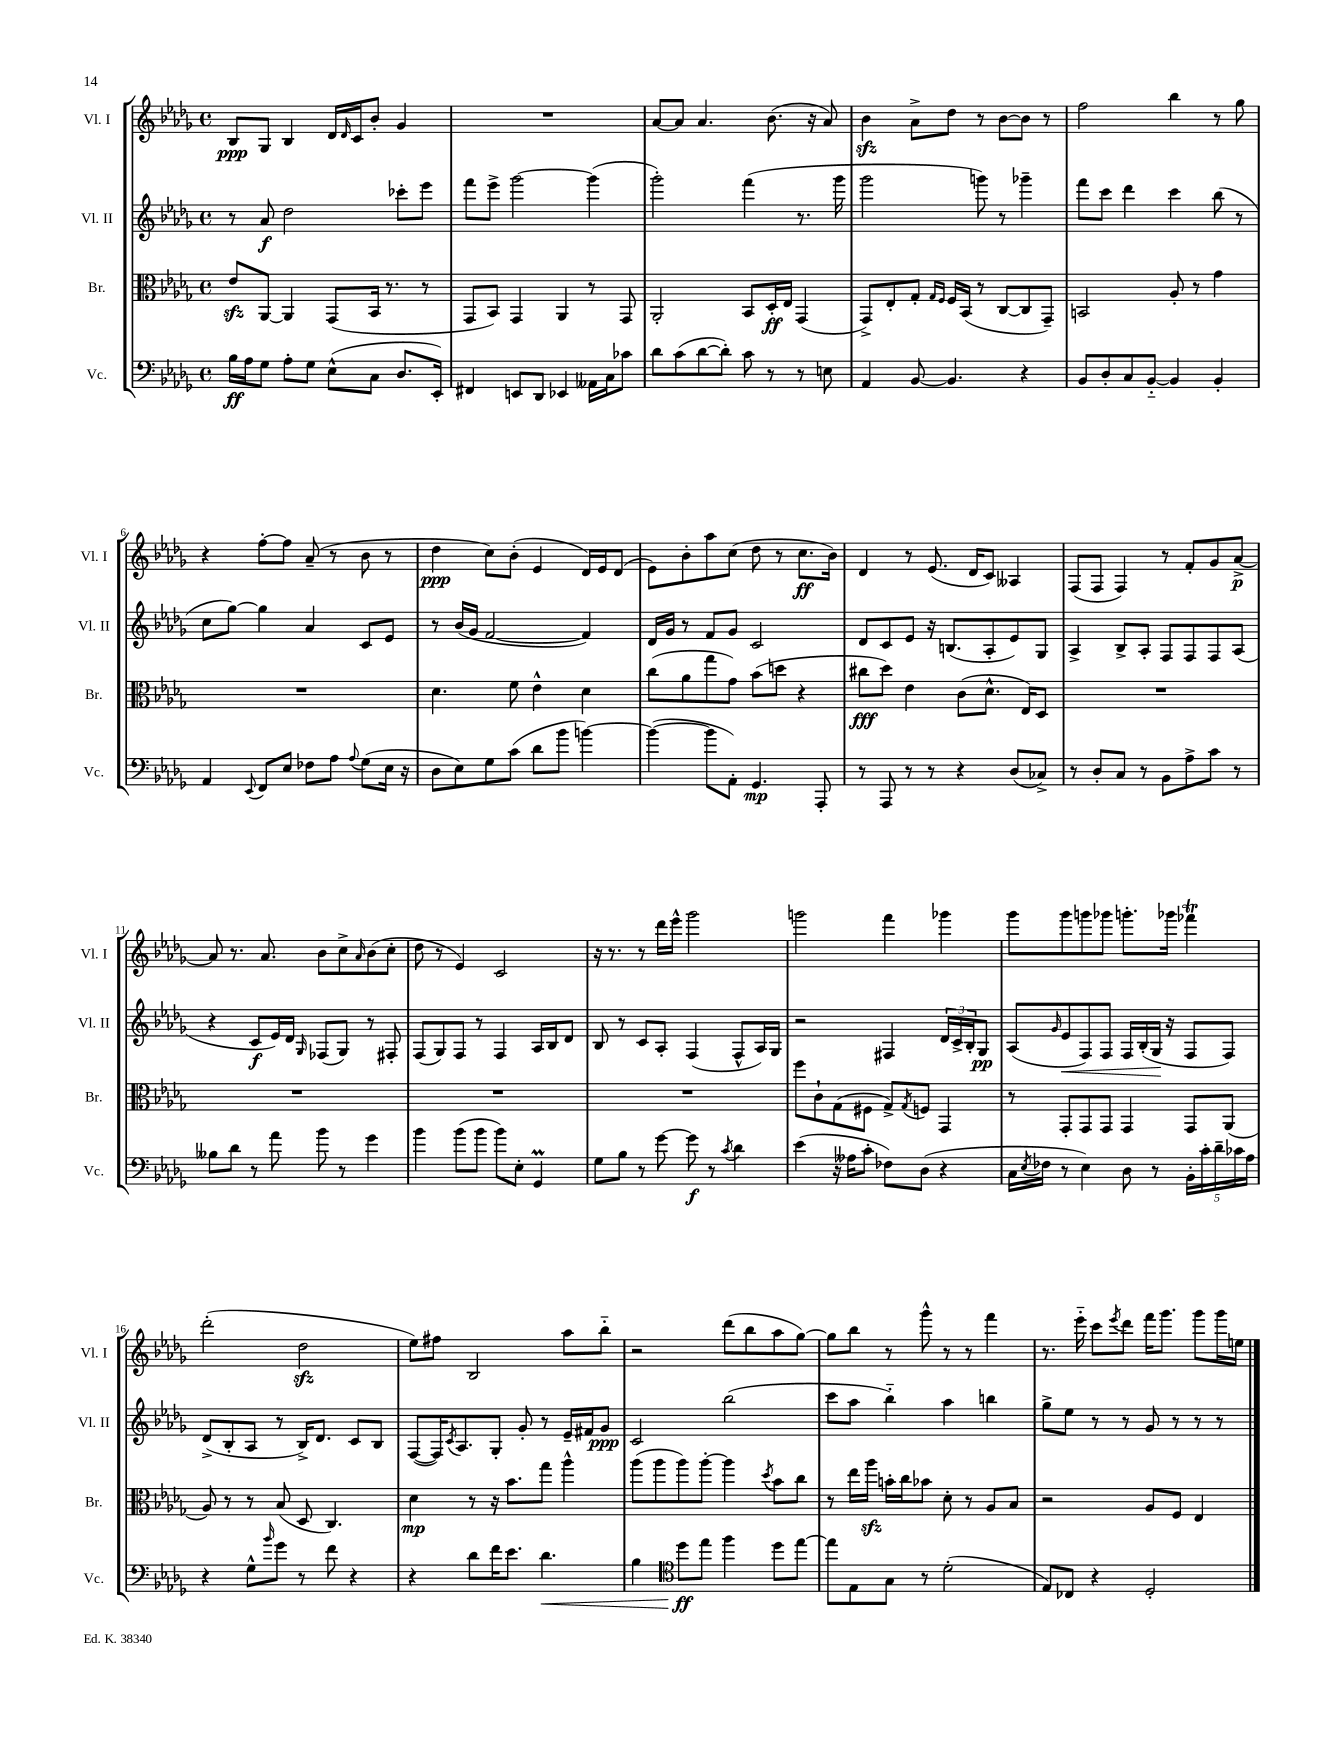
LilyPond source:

<<
\new StaffGroup <<
\new Staff = "s0" \with { instrumentName = "Vl. I" shortInstrumentName = "Vl. I" } {
    \clef treble \key des \major \defaultTimeSignature \time 4/4
    bes8\ppp ges8 bes4 des'16 \grace { des'16 } c'16 bes'8-. ges'4 |
    R1 |
    aes'8~ aes'8 aes'4. bes'8.( r16 aes'8) |
    bes'4\sfz aes'8-> des''8 r8 bes'8~ bes'8 r8 |
    f''2 bes''4 r8 ges''8 |
    r4 f''8~-. f''8 aes'8--( r8 bes'8 r8 |
    des''4\ppp c''8) bes'8-.( ees'4 des'16) ees'16 des'8( |
    ees'8) bes'8-. aes''8 c''8( des''8 r8 c''8.\ff bes'16) |
    des'4 r8 ees'8.( des'16 c'8) aeses4 |
    f8( f8 f4) r8 f'8-. ges'8 aes'8~->\p |
    aes'8 r8. aes'8. bes'8 c''8-> \grace { aes'16 } bes'8( c''8-. |
    des''8 r8 ees'4) c'2 |
    r16 r8. r8 des'''16 ees'''16-^ ges'''2 |
    g'''2 f'''4 ges'''4 |
    ges'''8 ges'''8 g'''8 ges'''8 g'''8.-. ges'''16 fes'''4\trill |
    des'''2-.( des''2\sfz |
    ees''8) fis''8 bes2 aes''8 bes''8-_ |
    r2 des'''8( bes''8 aes''8 ges''8~) |
    ges''8 bes''8 r8 ges'''8-^ r8 r8 f'''4 |
    r8. ees'''16-_ c'''8 \acciaccatura { ees'''8 } des'''8 f'''16 ges'''8. ges'''8 ges'''16 e''16 \bar "|." |
}
\new Staff = "s1" \with { instrumentName = "Vl. II" shortInstrumentName = "Vl. II" } {
    \clef treble \key des \major \defaultTimeSignature \time 4/4
    r8 aes'8\f des''2 ces'''8-. ees'''8 |
    f'''8 ees'''8-> ges'''2~ ges'''4( |
    ges'''2-.) f'''4( r8. ges'''16 |
    ges'''2 g'''8) r8 ges'''4-- |
    f'''8 c'''8 des'''4 c'''4 bes''8( r8 |
    c''8 ges''8~) ges''4 aes'4 c'8 ees'8 |
    r8 bes'16( ges'16 f'2~ f'4) |
    des'16 ges'16 r8 f'8 ges'8 c'2 |
    des'8 c'8 ees'8 r16 b8.( aes8-. ees'8) ges8 |
    aes4-> bes8-> aes8-. f8 f8 f8 aes8( |
    r4 c'8\f ees'16) des'16 \grace { ges16 } fes8( ges8) r8 fis8-. |
    f8( ges8) f8 r8 f4 aes16 bes16 des'8 |
    bes8 r8 c'8 aes8-. f4( f8-^ aes16) ges16 |
    r2 fis4 \tuplet 3/2 { des'16 c'16-> bes16-. } ges8\pp |
    aes8( \grace { ges'16 } ees'8\< f8) f8 f16 bes16-.( ges16\! r16 f8 f8) |
    des'8->( bes8-. aes8 r8 bes16->) des'8. c'8 bes8 |
    f8~( f16) \acciaccatura { c'8 } aes8. ges8-. ges'8-. r8 ees'16-- fis'16 ges'8\ppp |
    c'2 bes''2( |
    c'''8 aes''8 bes''4-_) aes''4 b''4 |
    ges''8-> ees''8 r8 r8 ges'8 r8 r8 r8 \bar "|." |
}
\new Staff = "s2" \with { instrumentName = "Br." shortInstrumentName = "Br." } {
    \clef alto \key des \major \defaultTimeSignature \time 4/4
    ees'8\sfz aes,8~ aes,4 ges,8( bes,16 r8. r8 |
    ges,8 bes,8) ges,4 aes,4 r8 ges,8 |
    aes,2-. bes,8 des16-.\ff ees16 ges,4( |
    ges,8->) ees8-. ges8-. \grace { ges16 f16 } f16 bes,16( r8 c8~ c8 ges,8--) |
    b,2 aes8-. r8 ges'4 |
    R1 |
    des'4. f'8 ees'4-^ des'4 |
    c''8( aes'8 ges''8 ges'8) bes'8( d''8 r4 |
    cis''8\fff des''8) ees'4 c'8( des'8.-^ ees16) des8 |
    R1 |
    R1 |
    R1 |
    R1 |
    f''8 c'8-! ges8( fis8 ges8->) \acciaccatura { ges8 } f8 ges,4 |
    r8 ges,8-. ges,8 ges,8 ges,4 ges,8 aes,8( |
    aes8) r8 r8 bes8( des8 c4.) |
    des'4\mp r8 r16 bes'8. ges''8 aes''4-^ |
    aes''8( aes''8 aes''8) aes''8~-. aes''4 \acciaccatura { des''8 } bes'8 c''8 |
    r8 ees''16 aes''16\sfz b'16-. c''16 bes'8 des'8-. r8 aes8 bes8 |
    r2 aes8 f8 ees4 \bar "|." |
}
\new Staff = "s3" \with { instrumentName = "Vc." shortInstrumentName = "Vc." } {
    \clef bass \key des \major \defaultTimeSignature \time 4/4
    bes16\ff aes16 ges8 aes8-. ges8 ees8-^( c8 des8. ees,16-.) |
    fis,4 e,8 des,8 ees,4 aeses,16 c16 ces'8 |
    des'8 c'8( des'8~ des'8-.) c'8 r8 r8 e8 |
    aes,4 bes,8~ bes,4. r4 |
    bes,8 des8-. c8 bes,8~-_ bes,4 bes,4-. |
    aes,4 \appoggiatura { ees,8 } f,8 ees8 fes8 aes8 \appoggiatura { aes8 } ges8( ees16 r16 |
    des8 ees8) ges8 c'8( des'8 bes'8 b'4~) |
    b'4~( b'8 aes,8-.) ges,4.\mp aes,,8-. |
    r8 aes,,8 r8 r8 r4 des8( ces8->) |
    r8 des8-. c8 r8 bes,8 aes8-> c'8 r8 |
    beses8 des'8 r8 aes'8 bes'8 r8 ges'4 |
    bes'4 bes'8( bes'8 bes'8) ees8-. ges,4\prall |
    ges8 bes8 r8 ges'8~ ges'8\f r8 \acciaccatura { c'8 } des'4 |
    ees'4( r16 aeses16 c'8-. fes8) des8( r4 |
    c16 \acciaccatura { ees8 } fes16 r8 ees4) des8 r8 \tuplet 5/4 { bes,16-. c'16-. des'16-- ces'16 aes16 } |
    r4 ges8-^ \grace { bes'16 } ges'8 r8 f'8 r4 |
    r4 des'8 f'16 ees'8. des'4.\< |
    bes4 \clef tenor des''8\ff\! ees''8 f''4 des''8 ees''8~ |
    ees''8 ees8 ges8 r8 des'2-.( |
    ees8) ces8 r4 des2-. \bar "|." |
}
>>
>>
